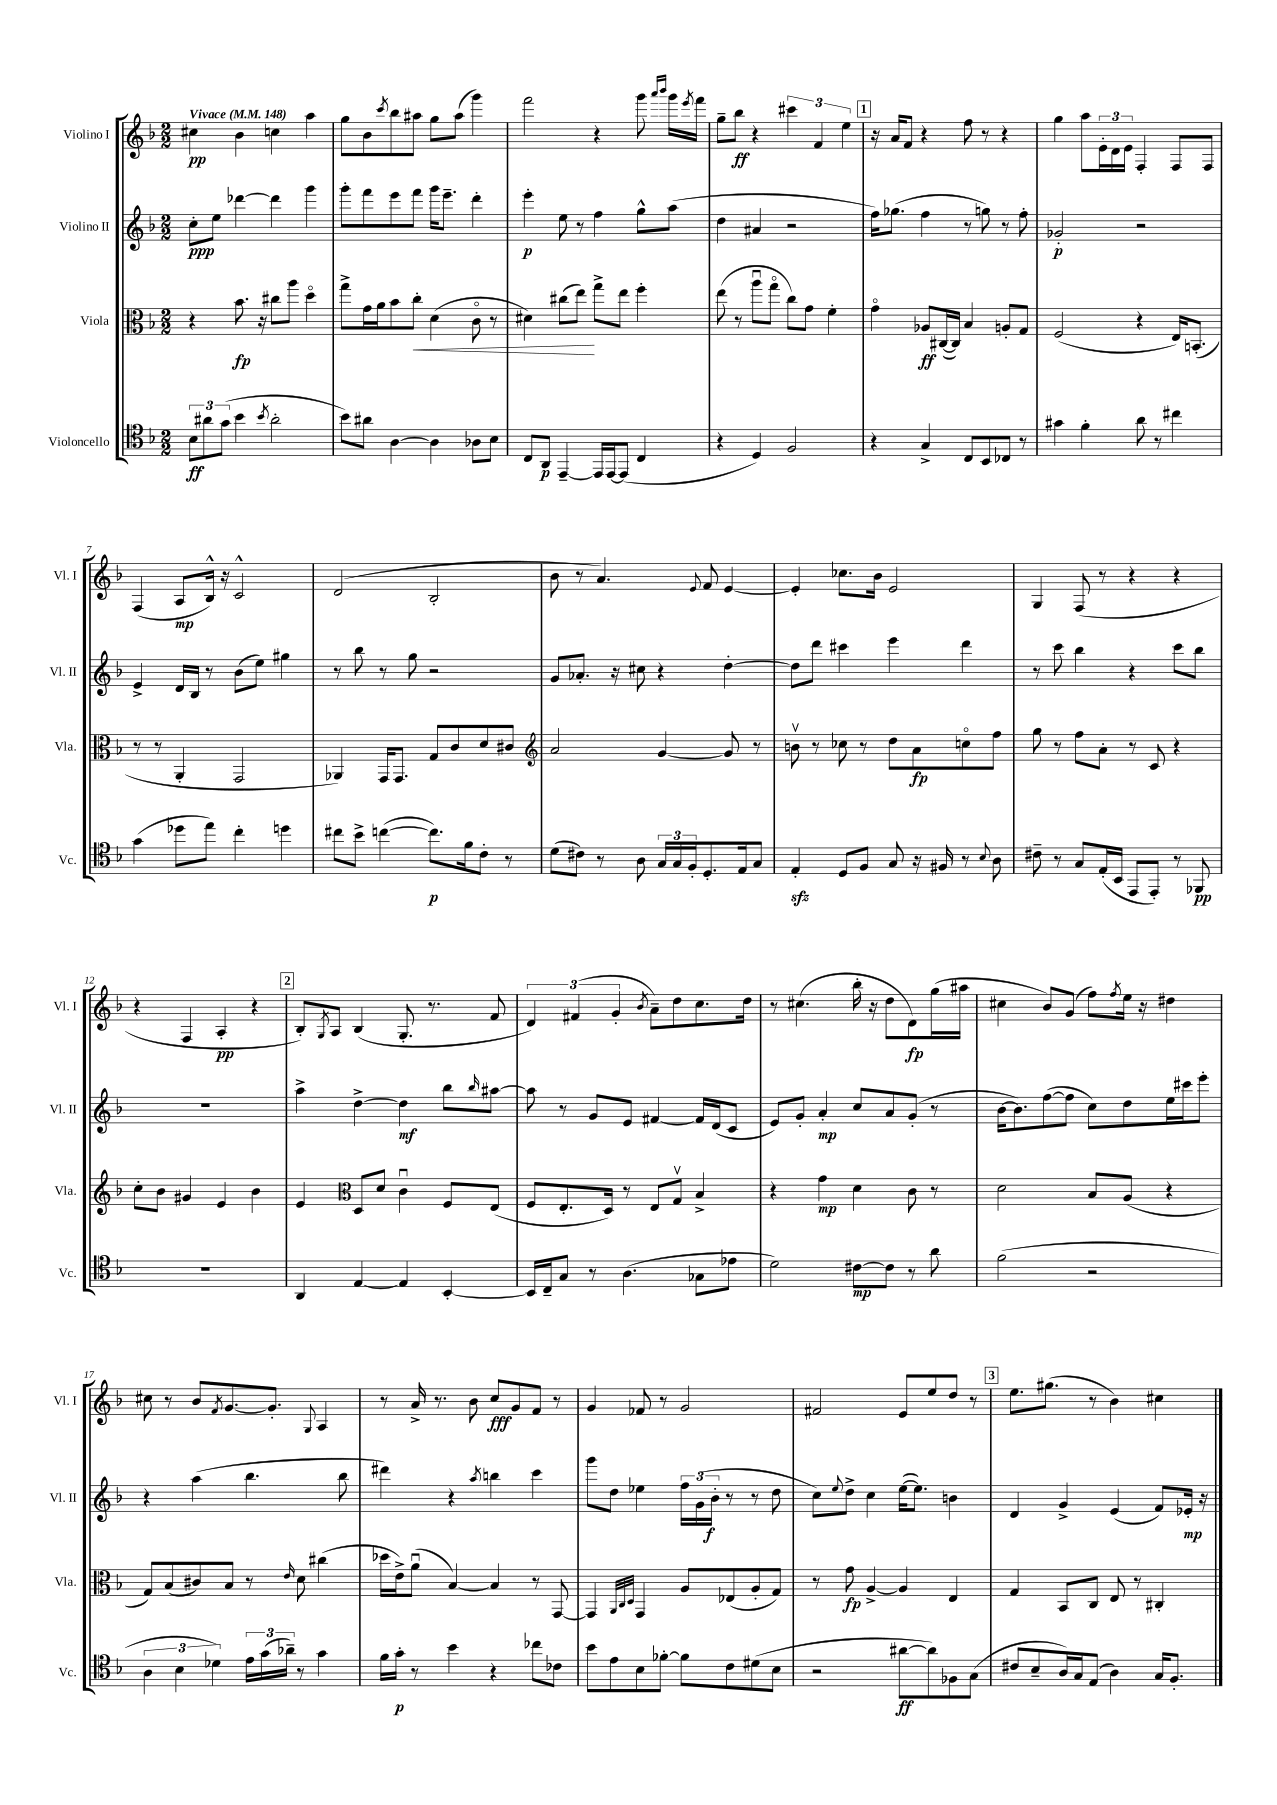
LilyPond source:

<<
\new StaffGroup <<
\new Staff = "s0" \with { instrumentName = "Violino I" shortInstrumentName = "Vl. I" } {
    \clef treble \key f \major \numericTimeSignature \time 2/2 \tempo "Vivace" 4 = 148
    cis''4\pp bes'4 c''4 a''4 |
    g''8 bes'8 \acciaccatura { c'''8 } bes''8 ais''8 g''8 ais''8( g'''4) |
    f'''2 r4 g'''8 \grace { a'''16 bes'''16 } g'''16 \acciaccatura { e'''8 } f'''16 |
    g''8-- bes''8\ff r4 \tuplet 3/2 { cis'''4 f'4 e''4 } |
    \mark \markup { \box "1" } r16 a'16 f'8 r4 f''8 r8 r4 |
    g''4 a''8 \tuplet 3/2 { e'16-. d'16 e'16 } f4-. f8 f8 |
    f4( a8\mp bes16-^) r16 c'2-^ |
    d'2( bes2-. |
    bes'8 r8 a'4.) \appoggiatura { e'8 } f'8 e'4~ |
    e'4-. ces''8. bes'16 e'2 |
    g4 f8( r8 r4 r4 |
    r4 f4 a4-.\pp r4 |
    \mark \markup { \box "2" } bes8-.) \acciaccatura { g8 } a8 bes4( g8.-. r8. f'8 |
    \tuplet 3/2 { d'4) fis'4( g'4-. } \acciaccatura { bes'8 } a'8--) d''8 c''8. d''16 |
    r8 cis''4.( bes''16-. r16 d''8 d'8\fp) g''16( ais''16 |
    cis''4 bes'8) g'8( f''8) \acciaccatura { f''8 } e''16 r16 dis''4 |
    cis''8 r8 bes'8 \acciaccatura { f'8 } g'8.~ g'8.-. \appoggiatura { g8 } a4 |
    r8 a'16-> r8. bes'8 c''8\fff g'8 f'8 r8 |
    g'4 fes'8 r8 g'2 |
    fis'2 e'8 e''8 d''8 r8 |
    \mark \markup { \box "3" } e''8. gis''8.( r8 bes'4) cis''4 \bar "|." |
}
\new Staff = "s1" \with { instrumentName = "Violino II" shortInstrumentName = "Vl. II" } {
    \clef treble \key f \major \numericTimeSignature \time 2/2
    c''8-.\ppp e''8 des'''4~ des'''4 g'''4 |
    g'''8-. f'''8 e'''8 f'''8 g'''16 e'''8.-- d'''4-. |
    e'''4-.\p e''8 r8 f''4 g''8-^ a''8( |
    d''4 ais'4 r2 |
    \mark \markup { \box "1" } f''16) ges''8.( f''4 r8 g''8) r8 f''8-. |
    ges'2-.\p r2 |
    e'4-> d'16 bes16 r8 bes'8( e''8) gis''4 |
    r8 bes''8 r8 g''8 r2 |
    g'8 aes'8.-. r16 cis''8 r4 d''4~-. |
    d''8 d'''8 cis'''4 e'''4 d'''4 |
    r8 c'''8 bes''4 r4 c'''8 bes''8 |
    R1 |
    \mark \markup { \box "2" } a''4-> d''4~-> d''4\mf bes''8 \grace { bes''16 } ais''8~ |
    ais''8 r8 g'8 e'8 fis'4~ fis'16 d'16( c'8 |
    e'8) g'8-. a'4-.\mp c''8 a'8 g'8-.( r8 |
    bes'16~ bes'8.) f''8~( f''8 c''8) d''8 e''16 cis'''16 e'''8-. |
    r4 a''4( bes''4. bes''8 |
    dis'''4) r4 \acciaccatura { a''8 } b''4 c'''4 |
    g'''8 d''8 ees''4 \tuplet 3/2 { f''16 g'16( bes'16-.\f } r8 r8 d''8 |
    c''8) \appoggiatura { e''8 } d''8-> c''4 e''16~( e''8.) b'4 |
    \mark \markup { \box "3" } d'4 g'4-> e'4( f'8) ees'16-.\mp r16 \bar "|." |
}
\new Staff = "s2" \with { instrumentName = "Viola" shortInstrumentName = "Vla." } {
    \clef alto \key f \major \numericTimeSignature \time 2/2
    r4 bes'8.\fp r16 cis''8 a''8 d''4\flageolet |
    g''8-> g'16 a'16 bes'8 c''8-.\< d'4( c'8\flageolet r8 |
    dis'4) cis''8( e''8\!) g''8-> e''8 f''4-. |
    e''8( r8 a''8\downbow g''8\flageolet c''8) g'8 f'4-. |
    \mark \markup { \box "1" } g'4\flageolet aes8\ff cis16~( cis16) bes4 a8-. g8 |
    f2( r4 e16) b,8.-.( |
    r8 r8 a,4-. g,2 |
    aes,4) g,16 g,8. g8 c'8 d'8 cis'8 |
    \clef treble a'2 g'4~ g'8 r8 |
    b'8\upbow r8 ces''8 r8 d''8 a'8\fp c''8\flageolet f''8 |
    g''8 r8 f''8 a'8-. r8 c'8 r4 |
    c''8-. bes'8 gis'4 e'4 bes'4 |
    \mark \markup { \box "2" } e'4 \clef alto d8 d'8 c'4\downbow f8 e8( |
    f8 e8.-. d16) r8 e8 g8\upbow bes4-> |
    r4 g'4\mp d'4 c'8 r8 |
    d'2 bes8 a8( r4 |
    g8) bes8( cis'8) bes8 r8 \grace { e'16 } d'8 cis''4( |
    des''16 e'16->) a'8\downbow( bes4~) bes4 r8 g,8~ |
    g,4 \grace { a,32 c32 d32 } g,4 a8 ees8( a8-. g8) |
    r8 g'8\fp a4~-> a4 e4 |
    \mark \markup { \box "3" } g4 bes,8 c8 e8 r8 cis4-. \bar "|." |
}
\new Staff = "s3" \with { instrumentName = "Violoncello" shortInstrumentName = "Vc." } {
    \clef tenor \key f \major \numericTimeSignature \time 2/2
    \tuplet 3/2 { bes8\ff ais'8 g'8( } bes'4 \acciaccatura { bes'8 } ais'2-. |
    bes'8) ais'8 a4~ a4 aes8 bes8 |
    c8 a,8\p e,4~-- e,16 e,16~ e,8( c4 |
    r4 d4) f2 |
    \mark \markup { \box "1" } r4 g4-> c8 bes,8 ces8 r8 |
    gis'4 f'4-. a'8 r8 cis''4 |
    g'4( des''8 e''8) c''4-. d''4 |
    cis''8 bes'8-> c''4~( c''8.\p) f'16 c'8-. r8 |
    d'8( cis'8) r8 a8 \tuplet 3/2 { g16 g16 f16-. } d8.-. e16 g8 |
    e4-.\sfz d8 f8 g8 r16 fis16 r8 \appoggiatura { bes8 } a8 |
    cis'8-- r8 g8 e16-.( bes,16 e,8 e,8-.) r8 fes,8\pp |
    R1 |
    \mark \markup { \box "2" } a,4 e4~ e4 bes,4~-. |
    bes,16 c16-- g8 r8 a4.( ges8 ees'8 |
    d'2) cis'8~\mp cis'8 r8 a'8 |
    f'2( r2 |
    \tuplet 3/2 { a4 bes4 des'4) } \tuplet 3/2 { e'16 g'16( aes'16--) } r8 g'4 |
    f'16 g'16-.\p r8 bes'4 r4 ces''8 ces'8 |
    bes'8 e'8 bes8 fes'8~-. fes'8 c'8 dis'8( bes8 |
    r2 ais'8~\ff ais'8) fes8 g8( |
    \mark \markup { \box "3" } cis'8 bes8-- a16) g16 e8( a4) g16 f8.-. \bar "|." |
}
>>
>>
